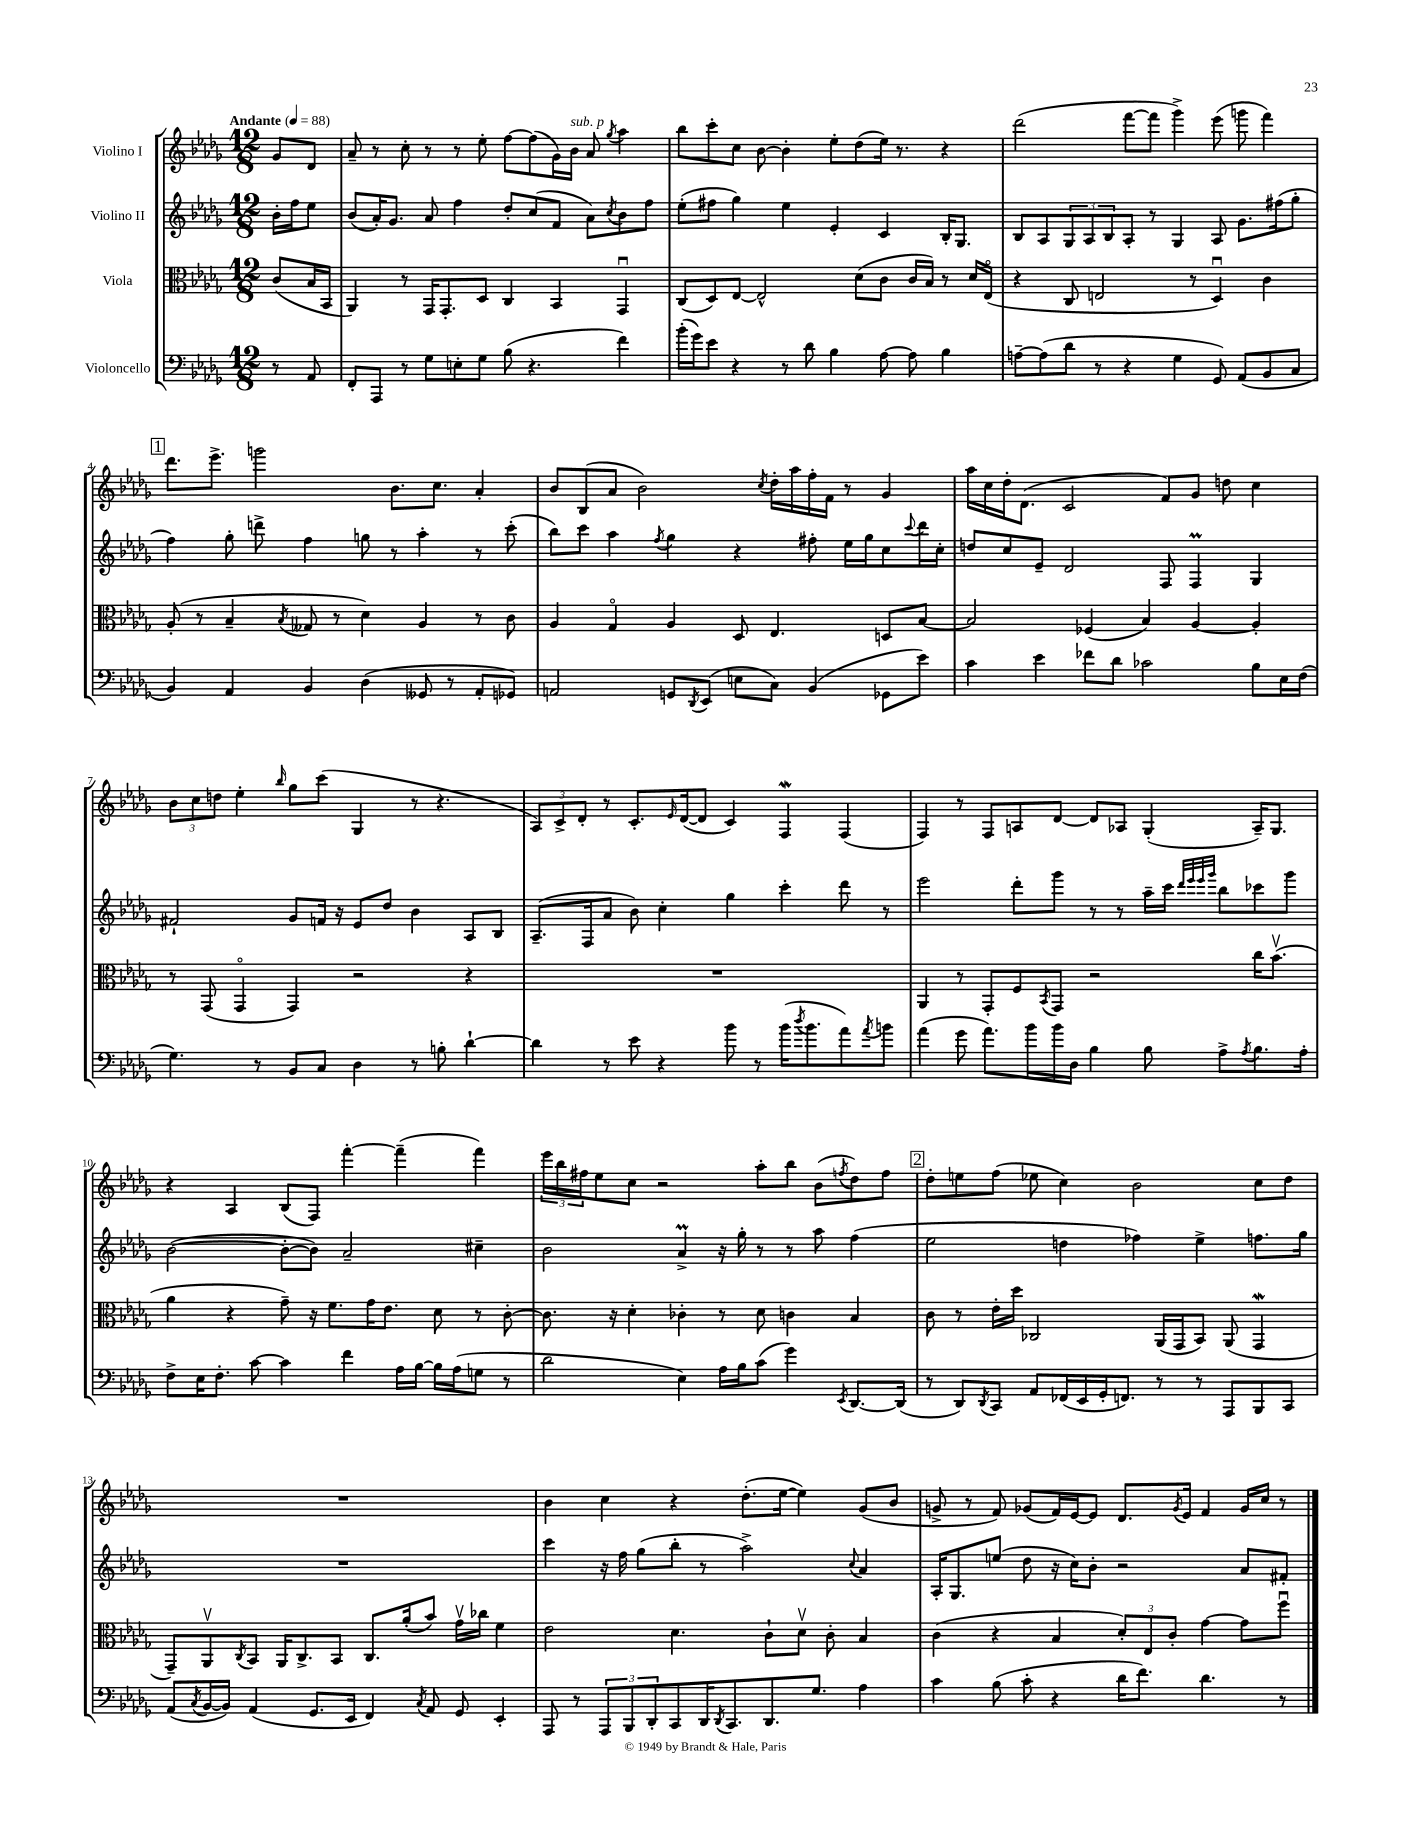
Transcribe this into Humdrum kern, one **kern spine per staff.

**kern	**kern	**kern	**kern
*staff4	*staff3	*staff2	*staff1
*clefF4	*clefC3	*clefG2	*clefG2
*k[b-e-a-d-g-]	*k[b-e-a-d-g-]	*k[b-e-a-d-g-]	*k[b-e-a-d-g-]
*M12/8	*M12/8	*M12/8	*M12/8
*MM88	*MM88	*MM88	*MM88
8r	(8c	16b-'	8g-
.	.	16ff	.
8AA-	16B-	8ee-	8d-
.	16BB-	.	.
=	=	=	=
8FF'	4AA-)	(8b-	8a-~
8AAA-	.	16a-')	8r
.	.	8.g-	.
8r	8r	.	8cc'
8G-	16GG-	8a-	8r
.	8.GG-'	.	.
8E'	.	4ff	8r
8G-	8D-	.	8ee-'
(8B-	4C	8dd-'	[8ff
4.r	.	(8cc	(8ff]
.	4BB-	8f	16g-)
.	.	.	16b-
.	.	8a-)	8a-
.	.	8qcc	8qgg-
4f)	4GG-u	8b-	4aa-
.	.	8ff	.
=	=	=	=
(16b-'	(8C	(8ee-'	8bb-
16g-)	.	.	.
8e-	8D-)	8ff#	8ccc'
4r	[8E-	4gg-)	8cc
.	2E-^^]	.	[8b-
8r	.	4ee-	4b-']
8d-	.	.	.
4B-	.	4e-'	8ee-'
.	(8d-	.	(8dd-
[8A-	8c	4c	16ee-)
.	.	.	8.r
8A-]	16c	.	.
.	16B-)	.	.
4B-	8r	16B-'	4r
.	.	8.G-	.
.	16d-	.	.
.	(16E-o	.	.
=	=	=	=
[8A~	4r	8B-	(2ddd-
(8A]	.	8A-	.
8d-	8C	12G-	.
.	.	12A-	.
8r	2E	.	.
.	.	12B-	.
4r	.	8A-'	[8fff
.	.	8r	8fff]
4G-	.	4G-	4ggg-^)
.	8r	.	.
8GG-)	4D-u)	8A-	(8eee-
(8AA-	.	8.g-	8ggg
8BB-	4c	.	4fff)
.	.	(16ff#	.
8C	.	8gg-'	.
=	=	=	=
4BB-)	(8A-'	4ff)	8.ddd-
.	8r	.	.
.	.	.	8.eee-^
4AA-	4B-~	8gg-'	.
.	.	8ddd^	2ggg
.	8qB-	.	.
4BB-	8G--	4ff	.
.	8r	.	.
(4D-	4d-)	8gg	.
.	.	8r	8.b-
8GG--	4A-	4aa-'	.
.	.	.	8.cc
8r	.	.	.
8AA-'	8r	8r	4a-'
8GG-)	8c	(8ccc'	.
=	=	=	=
2AA	4A-	8bb-)	8b-
.	.	8ccc	(8B-
.	4G-o	4aa-	8a-
.	.	.	2b-)
.	.	8qff	.
8GG	4A-	4gg-	.
8qDD-	.	.	.
(8EE-	.	.	.
8E	8D-	4r	.
.	.	.	8qcc
8C)	4.E-	.	16dd-'
.	.	.	16aa-
(4BB-	.	8ff#'	16ff'
.	.	.	16f
.	.	16ee-	8r
.	.	16gg-	.
8GG-	8D	8cc	4g-
.	.	8qqccc	.
8e-)	[8B-	16ddd-	.
.	.	16cc'	.
=	=	=	=
4c	2B-]	8dd	16aa-
.	.	.	16cc
.	.	8cc	16dd-'
.	.	.	(8.d-
4e-	.	8e-~	.
.	.	2d-	2c
8f-	(4F-	.	.
8d-	.	.	.
2c-	4B-)	.	.
.	.	8F	8f)
.	[4A-	4F	8g-
.	.	.	8dd
8B-	4A-']	4G-	4cc
16E-	.	.	.
(16F	.	.	.
=	=	=	=
4.G-)	8r	2f#`	12b-
.	.	.	12cc
.	(8GG-	.	.
.	.	.	12dd
.	4GG-o	.	4ee-'
8r	.	.	.
.	.	.	16qqbb-
8BB-	4GG-)	8g-	8gg-
8C	.	16f	(8ccc
.	.	16r	.
4D-	2r	8e-	4G-
.	.	8dd-	.
8r	.	4b-	8r
8B'	.	.	4.r
[4d-`	4r	8A-	.
.	.	8B-	.
=	=	=	=
4d-]	1.r	(8.A-~	12A-)
.	.	.	12c^
.	.	.	12d-'
.	.	16F	.
8r	.	8a-	8r
8e-	.	8b-)	8.c'
4r	.	4cc'	.
.	.	.	16qqe-
.	.	.	([16d-
.	.	.	8d-]
8b-	.	4gg-	4c)
8r	.	.	.
(16b-	.	4ccc'	4F
8qdd-	.	.	.
8.b-	.	.	.
8a-)	.	8ddd-	(4F
8qa-	.	.	.
8b	.	8r	.
=	=	=	=
(4a-	4AA-	2eee-	4F)
8g-	8r	.	8r
8.a-)	8GG-'	.	8F
.	8F	8ddd-'	8A
16b-	.	.	.
.	8qBB-	.	.
16b-	8GG-	8ggg-	[8d-
16D-	.	.	.
4B-	2r	8r	8d-]
.	.	8r	8A-
8B-	.	16aa-~	(4G-'
.	.	16ccc	.
.	.	32qqddd-	.
.	.	32qqeee-	.
.	.	32qqeee-	.
.	.	32qqggg-	.
8A-^	.	8bb-	.
8qA-	.	.	.
8.B-	16cc	8ccc-	16A-~)
.	(8.b-v	.	8.G-
.	.	8ggg-	.
16A-'	.	.	.
=	=	=	=
8F^	4a-	([2b-	4r
16E-	.	.	.
8.F'	.	.	.
.	4r	.	4A-
[8c	.	.	.
4c]	8g-~)	8b-'_	(8B-
.	16r	8b-])	8F)
.	8.f	.	.
4f	.	2a-~	[4fff'
.	16g-	.	.
.	8.e-	.	.
16A-	.	.	(4fff~]
[16B-	.	.	.
16B-]	8d-	.	.
(16A-	.	.	.
8G	8r	4cc#~	4fff)
8r	[8c'	.	.
=	=	=	=
2d-	8.c]	2b-	24eee-
.	.	.	24bb-
.	.	.	24ff#
.	.	.	8ee-
.	16r	.	.
.	4d-'	.	8cc
.	.	.	2r
4E-)	4c-'	4a-^	.
16A-	8r	16r	.
16B-	.	16gg-'	.
(8c	8d-	8r	8aa-'
4g-)	4c	8r	8bb-
.	.	8aa-	(8b-
8qEE-	.	.	8qff
[8.DD-	4B-	(4ff	8dd-)
.	.	.	8ff
(16DD-]	.	.	.
=	=	=	=
8r	8c	2ee-	8dd-'
8DD-)	8r	.	8ee
8qDD-	.	.	.
8CC	16e-'	.	(8ff
.	16dd-	.	.
8AA-	2C-	.	8ee-
(16FF-	.	4dd	4cc)
16EE-	.	.	.
16GG-'	.	.	.
8.FF)	.	.	.
.	.	4ff-)	2b-
8r	(16AA-	.	.
.	16GG-	.	.
8r	8BB-)	4ee-^	.
8AAA-	(8AA-	.	.
8BBB-	4GG-	8.ff	8cc
8CC	.	.	8dd-
.	.	16gg-	.
=	=	=	=
(8AA-	8GG-~)	1.r	1.r
8qC	.	.	.
[16BB-	8AA-v	.	.
16BB-])	.	.	.
.	8qC	.	.
(4AA-	8BB-	.	.
.	16AA-	.	.
.	8.C^	.	.
8.GG-	.	.	.
.	8BB-	.	.
16EE-	.	.	.
4FF)	8.C	.	.
.	(16a-'	.	.
8qC	.	.	.
8AA-	8b-)	.	.
8GG-	16g-v	.	.
.	16cc-	.	.
4EE-'	4f	.	.
=	=	=	=
8AAA-	2e-	4ccc	4b-
8r	.	.	.
12AAA-	.	16r	4cc
.	.	16ff	.
12BBB-	.	.	.
.	.	(8gg-	.
12DD-'	.	.	.
8CC	4.d-	8bb-'	4r
16DD-	.	8r	.
8qDD-	.	.	.
8.CC	.	.	.
.	.	2aa-^)	(8.dd-'
8.DD-	8c`	.	.
.	.	.	[16ee-
.	8d-v	.	4ee-])
8.G-	.	.	.
.	8c'	.	.
.	.	8qqcc	.
4A-	4B-	4a-	(8g-
.	.	.	8b-
=	=	=	=
4c	(4c	16A-'	8g^
.	.	8.G-	.
.	.	.	8r
(8B-	4r	(8ee	8f)
8c'	.	8dd-	(8g-
4r	4B-	16r	16f)
.	.	16cc)	[16e-
.	.	8b-'	8e-]
16d-	12d-')	2r	8.d-
8.f)	.	.	.
.	12E-	.	.
.	12c'	.	.
.	.	.	8qg-
.	.	.	16e-
4.d-	[4g-	.	4f
.	8g-]	8a-	16g-
.	.	.	16cc
8r	8ffu	8f#'	8r
==	==	==	==
*-	*-	*-	*-
